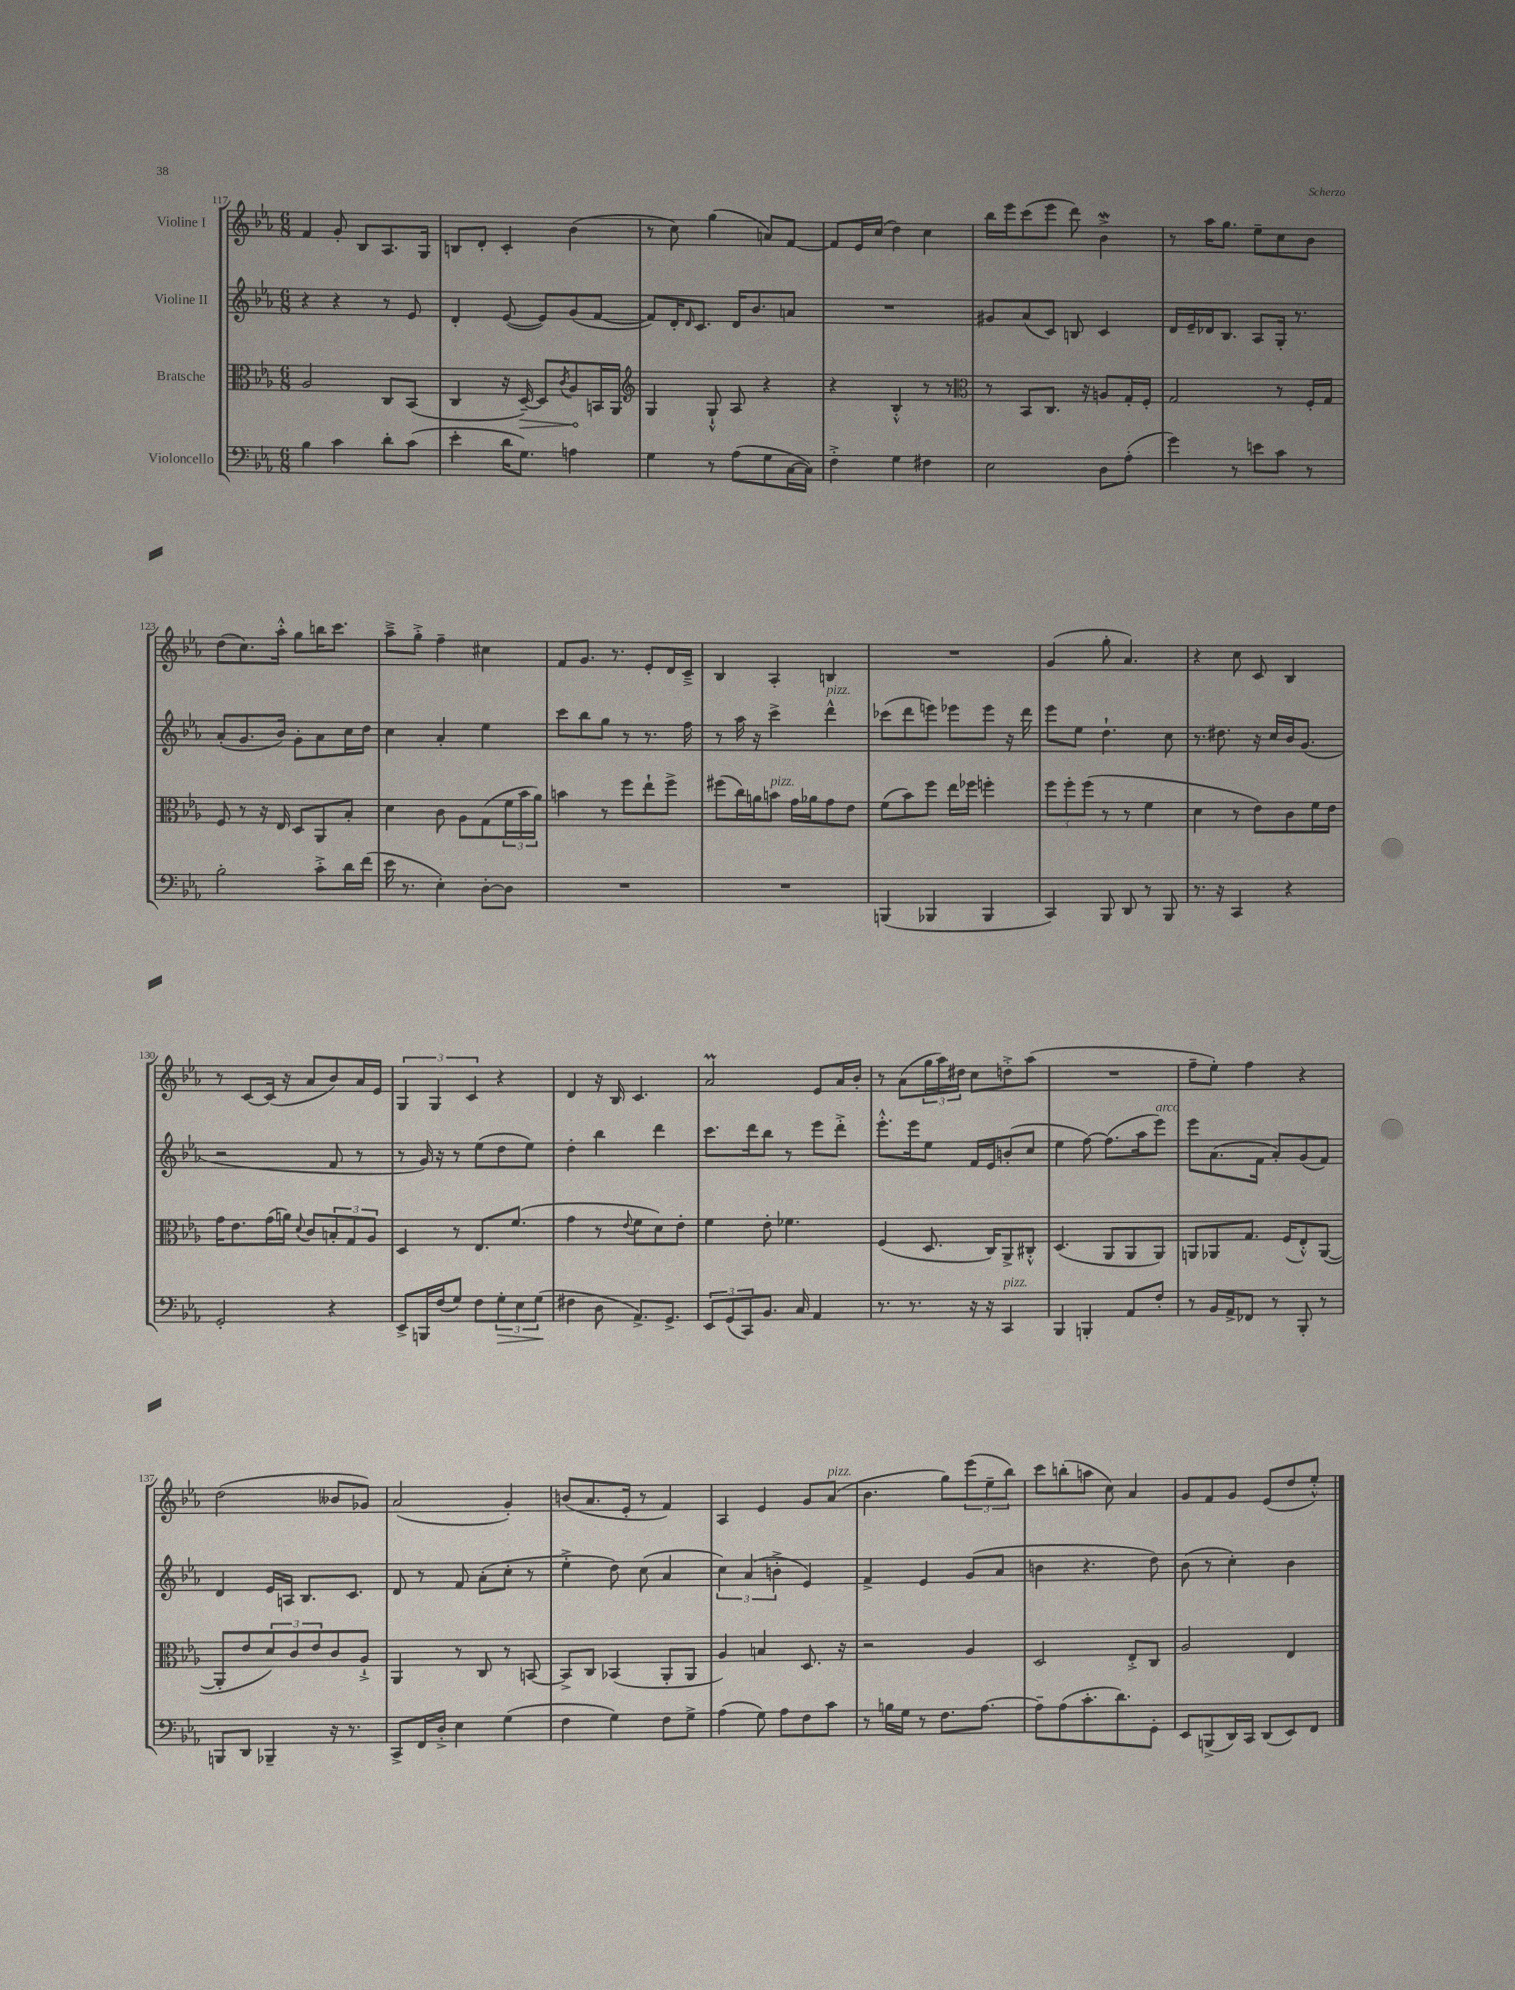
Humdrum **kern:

**kern	**kern	**kern	**kern
*staff4	*staff3	*staff2	*staff1
*clefF4	*clefC3	*clefG2	*clefG2
*k[b-e-a-]	*k[b-e-a-]	*k[b-e-a-]	*k[b-e-a-]
*M6/8	*M6/8	*M6/8	*M6/8
4B-\	2A-/	4r	4f/
4c\	.	4r	8g'/
.	.	.	8B-/L
8d'\L	8C/L	8r	8.A-/
(8c\J	(8BB-/J	8e-/	.
.	.	.	16G/Jk
=	=	=	=
4e-'\	4C/	4d'/	8B/L
.	.	.	8d'/J
16d\LK	16r	([8e-/	4c'/
8.G\J)	[16D~/)	.	.
.	8D/]L	8e-/]L)	.
.	8qc/	.	.
4A\	8A-/	(8g/	(4b-\
.	16BB/L	[8f/J	.
.	16AA-/JJ	.	.
=	=	=	=
*	*clefG2	*	*
4G\	4G/	8f/]L)	8r
.	.	16d'/K	8cc\)
.	.	16qqd/	.
.	.	8.c/J	.
8r	8G`^^/	.	(4gg\
(8A-\L	8A-/	16d/LK	.
.	.	8.b-/	.
8G\	4r	.	8a/L)
[16C\L	.	8a/J	[8f/J
16C\]JJ)	.	.	.
=	=	=	=
4F'^\	4r	2.r	8f/]L
.	.	.	16e-/L
.	.	.	(16cc/JJ
4G\	4B-'^^/	.	4dd\)
4F#\	8r	.	4cc\
.	8r	.	.
=	=	=	=
*	*clefC3	*	*
2E-\	8r	8g#/L	16bb-\LL
.	.	.	16eee-\J
.	8BB-/L	(8a-/	(8ccc\
.	8.C/J	8c/J)	8eee-\J
.	.	8B/	8ddd\)
.	16r	.	.
8D\L	8A/L	4c/	4b-^\
(8A-'\J	16G'/L	.	.
.	16F'/JJ	.	.
=	=	=	=
4g\)	2G/	16d/LL	8r
.	.	16e-~/	.
.	.	16d-/J	16aa-\LK
.	.	8.B-/J	8.gg\J
8r	.	.	.
8e\L	.	8A-/L	8ee-~\L
8c\J	8r	16G'/Jk	8cc\
.	.	8.r	.
8r	16F'/LL	.	8b-\J
.	16G/JJ	.	.
=	=	=	=
2B-'\	8F/	(8a-'/L	(8dd\L
.	8r	8.g/	8.cc\)
.	16r	.	.
.	16E-/	16b-/Jk)	16aa-'^^\Jk
.	8D/L	8g'\L	8gg\L
8c'^\L	8AA-/	8a-\	16bb\K
.	.	.	8.ccc\J
16d\L	8B-'/J	16cc\L	.
(16f\JJ	.	16dd\JJ	.
=	=	=	=
16e-\	4d\	4cc\	8aa-~^\L
8.r	.	.	.
.	.	.	8gg'^\J
4E-'\)	8c\	4a-'/	4ff~\
.	8A-\L	.	.
[8D'\L	(8G\	4ee-\	4cc#\
8D\]J	24f\L	.	.
.	24b-\	.	.
.	24a-\JJ)	.	.
=	=	=	=
2.r	4b\	8ccc\L	8f/L
.	.	8bb-\	8.g/J
.	8r	8gg\J	.
.	.	.	8.r
.	8ff\L	8r	.
.	8ee-`\	8.r	8e-'/L
.	8ff^\J	.	16d/L
.	.	16ff\	16c~^/JJ
=	=	=	=
2.r	(8ff#\L	8r	4B-/
.	16cc\L)	16aa-\	.
.	16a\J	16r	.
.	8b\J	4ccc^\	4A-'/
.	16g\LL	.	.
.	16a-\J	.	.
.	8g\	4ddd^^\	4B/
.	8e-\J	.	.
=	=	=	=
(4BBB/	(8f\L	(8ccc-\L	2.r
.	8b-\)	8ddd\	.
4BBB-/	8ff\J	8eee\J)	.
.	16ee-\LL	8eee-\L	.
.	16ff-\JJ	.	.
4BBB-/	4ff'\	8eee-\J	.
.	.	16r	.
.	.	16ddd\	.
=	=	=	=
4CC/)	12ff\L	8eee-\L	(4g/
.	12ff'\	.	.
.	.	8ee-\J	.
.	(12ff\J	.	.
8BBB-/	8r	4.dd`\	8gg'\
8DD/	8r	.	4.a-/)
8r	4f\	.	.
8BBB-/	.	8cc\	.
=	=	=	=
8.r	4d\	8.r	4r
16r	.	8.dd#\	.
4CC/	8r	.	8cc\
.	8e-\L)	16r	8c/
.	.	16cc/LL	.
4r	8c\	16b-/J	4B-/
.	.	(8.g/J	.
.	16f\L	.	.
.	16e-\JJ	.	.
=	=	=	=
2GG'/	16g\LK	2r	8r
.	8.e-\	.	.
.	.	.	[8c/L
.	(16g\L	.	(16c/]Jk
.	16a\JJ)	.	16r
.	8qqd/	.	.
.	8c/L	.	8a-/L
4r	12B'/	8f/	8b-/)
.	12G/	.	.
.	.	8r	16a-/L
.	12A-/J	.	.
.	.	.	16e-/JJ
=	=	=	=
8EE-^/L	4D/	8r	6G/
16BBB/L	.	16g/)	.
.	.	.	6G/
(16F/J	.	16r	.
8G/J)	8r	8r	.
.	.	.	6c/
8F\L	8.E-/L	(8ee-\L	.
12G'\	.	8dd\	4r
.	(8.f/J	.	.
12E-\	.	.	.
.	.	8ee-\J)	.
(12G\J	.	.	.
=	=	=	=
4F#\	4g\	4dd'\	4d/
8D\	8r	4bb-\	16r
.	.	.	16B-/
.	8qqe-/	.	.
8.AA-^/L)	8f\L	.	4.c/
.	8d\)	4ddd\	.
8.GG^/J	.	.	.
.	8e-'\J	.	.
=	=	=	=
12EE-/L	4f\	8.ccc\L	2a-/
(12GG/	.	.	.
12CC/)	.	.	.
.	.	16ddd\k	.
8.BB-/J	8e-'\	8bb-\J	.
.	4.f-\	8r	.
16C/	.	.	.
4AA-/	.	8eee-\L	8e-/L
.	.	8ddd'^\J	16a-/L
.	.	.	16b-'/JJ
=	=	=	=
8.r	(4F/	8.eee-'^^\L	8r
.	.	.	(8a-\L
8.r	.	16eee-\k	.
.	8.D/	8ee-\J	24gg\L
.	.	.	24aa-\)
.	.	.	24dd#\JJ
16r	.	16f/LL	8cc\L
16r	16C/LK)	16e-/J	.
4CC/	8AA-^/	(8b'/	8dd'^\
.	8C#'^^/J	8cc/J	(8aa-\J
=	=	=	=
4BBB-/	(4.D/	4ee-\	2.r
4BBB'/	.	[8ff\)	.
.	8AA-/L	(8.ff\]L	.
8AA-/L	8AA-/	.	.
.	.	16aa-\k	.
8F'/J	8AA-/J)	8eee-\J)	.
=	=	=	=
8r	8AA/L	8eee-\L	8ff~\L
16BB-/LL	8AA-/	(8.a-\	8ee-'\J)
16AA-^/J	.	.	.
8FF-/J	8.G/J	.	4ff\
.	.	16f\Jk	.
8r	.	8a-'/L)	.
.	(16F/LK	.	.
8BBB-'/	8E-'^^/)	(8g/	4r
8r	([8AA-/J	8f/J)	.
=	=	=	=
8BBB/L	8AA-'/]L	4d/	(2dd\
8DD/J	8e-/	.	.
4BBB-~/	12d/)	16e-/LL	.
.	.	16A/JJ	.
.	12c/	.	.
.	.	8.B-/L	.
.	12e-/	.	.
16r	8c/	.	8b--/L
8.r	.	8.c/J	.
.	8A-`^/J	.	8g-/J)
=	=	=	=
8CC^/L	4AA-/	8d/	(2a-/
16FF/L	.	8r	.
16D'^/JJ	.	.	.
4E-\	8r	8f/	.
.	8C/	(8a-'\L	.
(4G\	8r	8cc'\J	4g'/)
.	[8BB/	8r	.
=	=	=	=
4F\	8BB^/]L	4ee-'^\	(8b/L
.	8C/J	.	8.a-/
4G\)	(4BB-/	8dd\)	.
.	.	.	16e-'/Jk
.	.	(8cc\	8r
8F\L	8AA-'/L	4a-/	4f/)
8G^\J	8AA-/J	.	.
=	=	=	=
(4A-\	4A-/)	6cc\)	4A-/
.	.	(6a-/	.
8G\)	4B/	.	4e-/
.	.	6b'^\	.
8A-\L	.	.	.
8F\	8.D/	4e-/)	8g/L
8c\J	.	.	(8a-/J
.	16r	.	.
=	=	=	=
8r	2r	4f^/	4.b-\
16B\LL	.	.	.
16G\JJ	.	.	.
8r	.	4e-/	.
8.F\L	.	.	8gg\L)
.	4A-/	(8g/L	(12eee-\
[8.A-\J	.	.	.
.	.	.	12ee-~\
.	.	8a-/J	.
.	.	.	12bb-\J)
=	=	=	=
8A-~\]L	2D/	4b\	8ccc\L
(8A-\	.	.	(8bb'\
8.c'\	.	4.r	8aa\J
.	.	.	8cc\)
8.d\)	.	.	.
.	8E-'^/L	.	4a-/
8GG'\J	8C/J	8dd\)	.
=	=	=	=
8EE-/L	2A-/	(8b-\	8g/L
(8BBB^/	.	8r	8f/
16DD/L)	.	4cc'\)	8g/J
16CC/JJ	.	.	.
(8DD/L	.	.	(8e-/L
8EE-/)	4E-/	4b-\	8dd/
8FF/J	.	.	8ee-'^^/J)
==	==	==	==
*-	*-	*-	*-
